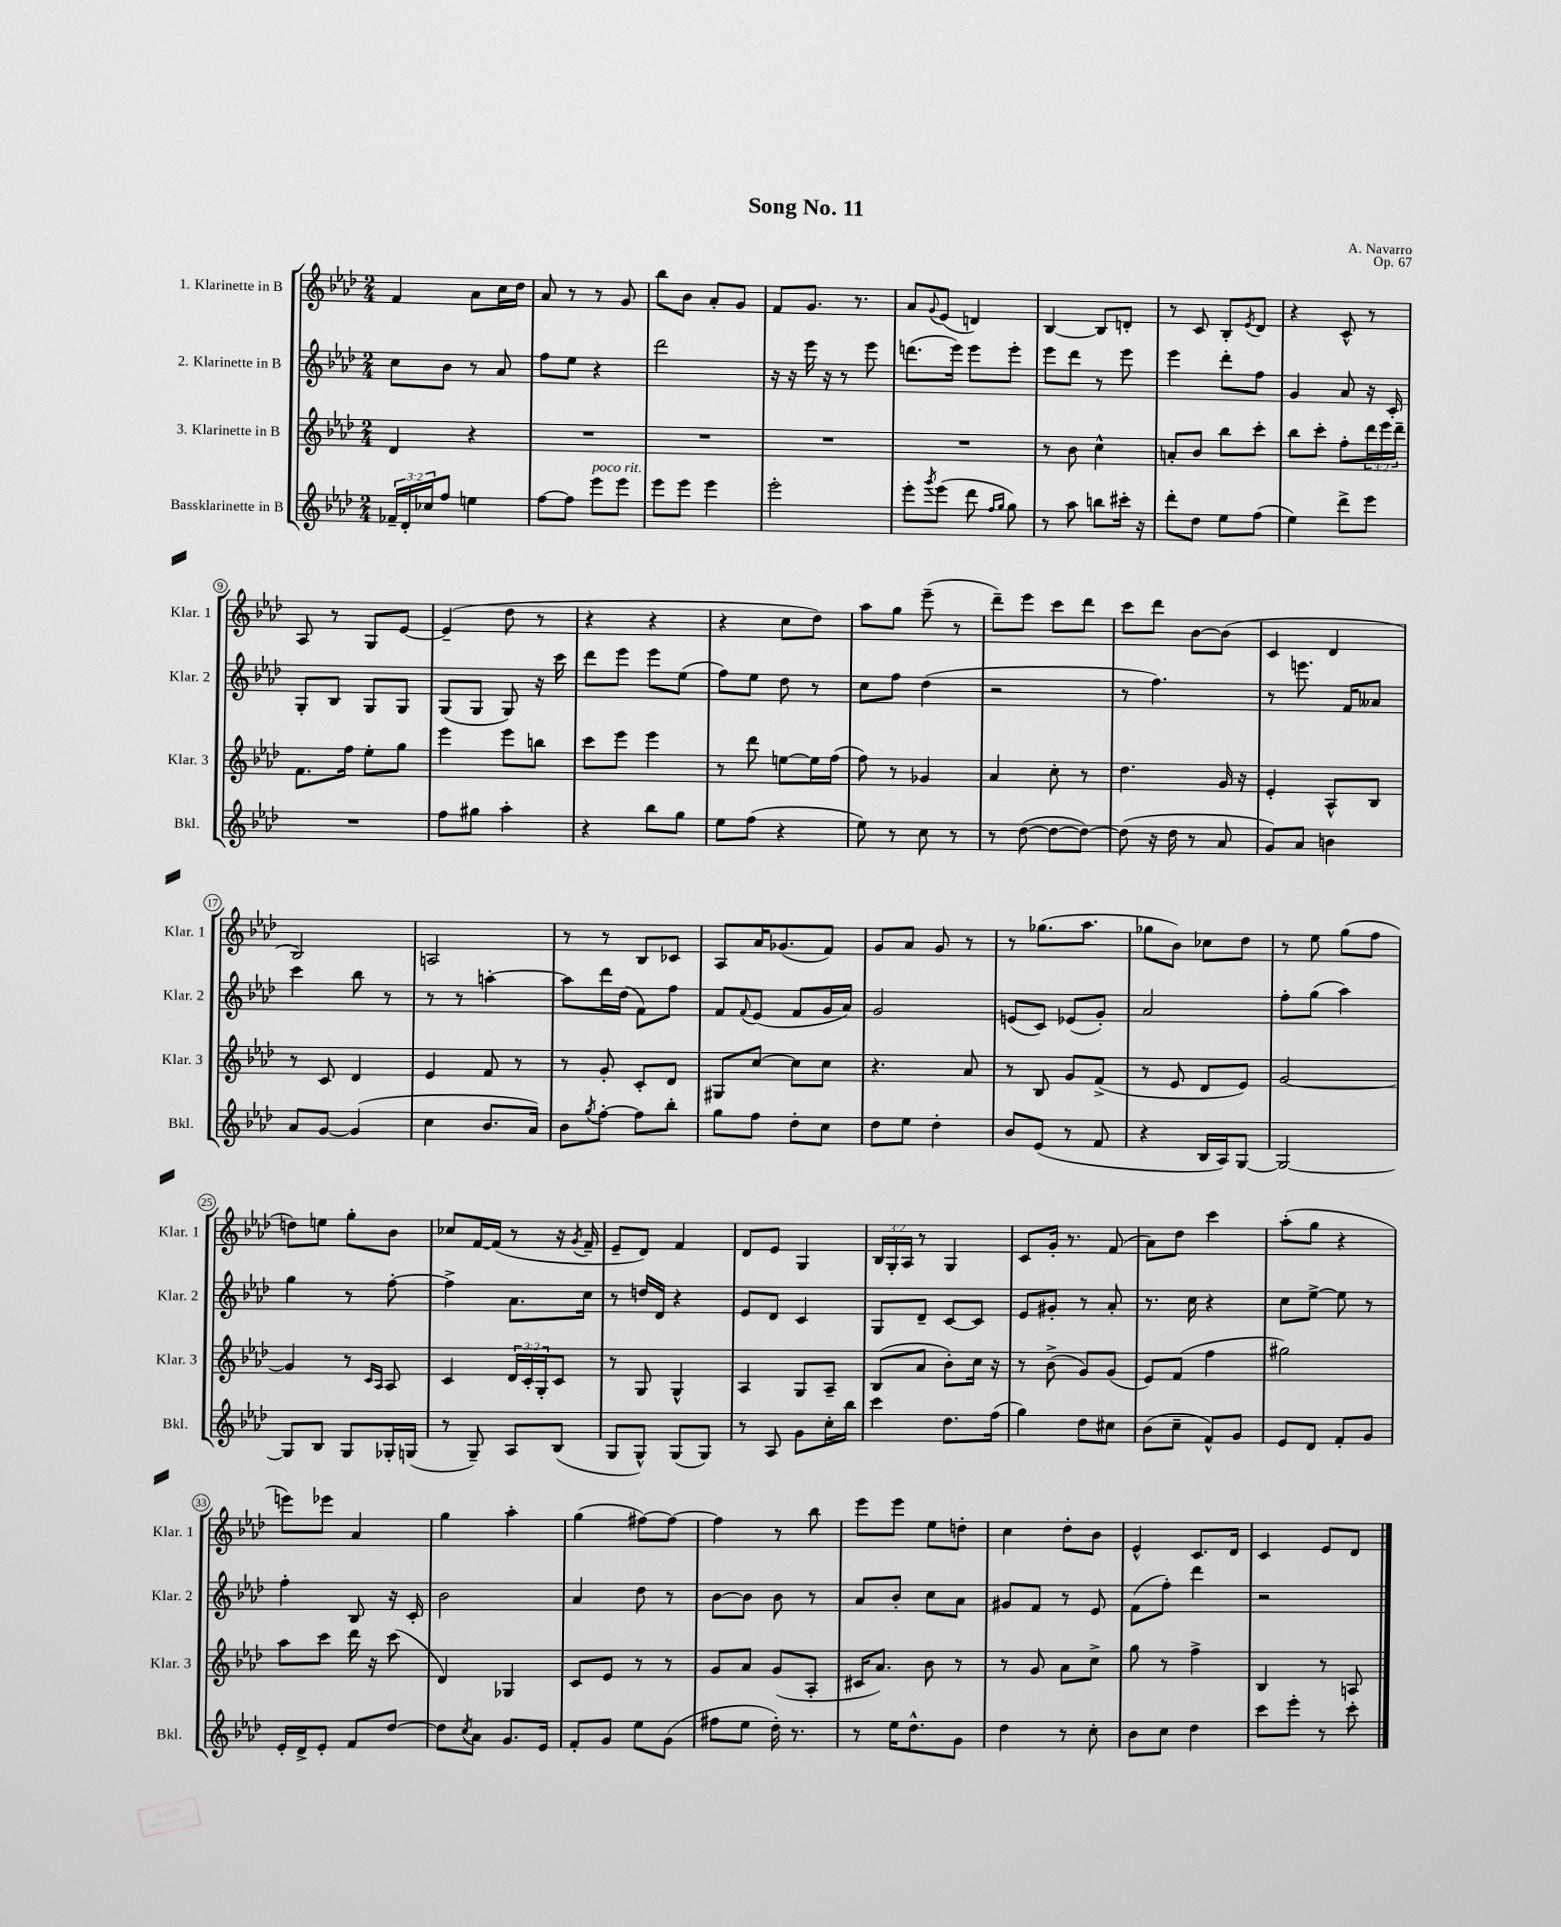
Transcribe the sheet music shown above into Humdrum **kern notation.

**kern	**kern	**kern	**kern
*part4	*part3	*part2	*part1
*staff4	*staff3	*staff2	*staff1
*I"Bassklarinette in B	*I"3. Klarinette in B	*I"2. Klarinette in B	*I"1. Klarinette in B
*I'Bkl.	*I'Klar. 3	*I'Klar. 2	*I'Klar. 1
*clefG2	*clefG2	*clefG2	*clefG2
*k[b-e-a-d-]	*k[b-e-a-d-]	*k[b-e-a-d-]	*k[b-e-a-d-]
*M2/4	*M2/4	*M2/4	*M2/4
=1	=1	=1	=1
24f-X~/LL	4d-/	8cc\L	4f/
24d-'/	.	.	.
24cc-X/J	.	.	.
8ff/J	.	8b-\J	.
4een\	4r	8r	8a-\L
.	.	8a-/	16cc\L
.	.	.	16dd-\JJ
=2	=2	=2	=2
[8ff\L	2r	8ff\L	8a-/
8ff\J]	.	8ee-\J	8r
!LO:TX:a:i:t=poco rit.	!	!	!
8eee-\L	.	4r	8r
8eee-\J	.	.	8g/
=3	=3	=3	=3
8eee-\L	2r	2ddd-\	8bb-\L
8eee-\J	.	.	8b-\J
4eee-\	.	.	8a-'/L
.	.	.	8g/J
=4	=4	=4	=4
2eee-'\	2r	16r	8f/L
.	.	16r	.
.	.	16eee-\	8.g/J
.	.	16r	.
.	.	8r	.
.	.	.	8.r
.	.	8eee-\	.
=5	=5	=5	=5
8eee-'\L	2r	(8.dddn\L	8a-/L
8qggg/	.	.	8qqg/
(8eee-\J	.	.	(8e-/J
.	.	16eee-\Jk)	.
8ddd-\	.	8eee-\L	4dn/)
16qqff/LL	.	.	.
16qqgg/JJ	.	.	.
8gg\)	.	8eee-'\J	.
=6	=6	=6	=6
8r	8r	8eee-\L	[4B-/
8aa-\	8b-\	8ddd-\J	.
8bbn\L	4cc^^\	8r	8B-/L]
16ccc#X'\Jk	.	8eee-\	8dn'/J
16r	.	.	.
=7	=7	=7	=7
8ddd-'\L	8an'/L	4eee-\	8r
8dd-\J	8b-/J	.	8c/
8ee-\L	8bb-\L	8ddd-'\L	8B-'/L
.	.	.	8qe-/
(8ff\J	8ccc'\J	8ff\J	8d-/J
=8	=8	=8	=8
4ee-\)	8bb-\L	4g/	4r
.	8ccc'\J	.	.
8ddd-^\L	8ff'\L	8a-/	8c^^/
8eee-\J	24ddd-\L	16r	8r
.	24eee-\	.	.
.	.	16c'/	.
.	24ddd-~\JJ	.	.
!!LO:LB:g=z
=9	=9	=9	=9
2r	8.f\L	8G'/L	8A-/
.	.	8B-/J	8r
.	16ff\Jk	.	.
.	8ee-'\L	8G/L	8G/L
.	8gg\J	8G/J	[8e-/J
=10	=10	=10	=10
8ff\L	4eee-\	(8G/L	(4e-~/]
8gg#X\J	.	8G/J	.
4aa-'\	8eee-\L	8G/)	8dd-\
.	8bbn\J	16r	8r
.	.	16ccc\	.
=11	=11	=11	=11
4r	8ccc\L	8ddd-\L	4r
.	8eee-\J	8eee-\J	.
8bb-\L	4eee-\	8eee-\L	4r
8gg\J	.	(8ee-\J	.
=12	=12	=12	=12
8ee-\L	8r	8ff\L)	4r
(8ff\J	8ddd-\	8ee-\J	.
4r	[8een\L	8dd-\	8cc\L
.	16ee\L]	8r	8dd-\J)
.	(16ff\JJ	.	.
=13	=13	=13	=13
8ee-\)	8ff\)	8cc\L	8aa-\L
8r	8r	8ff\J	8gg\J
8cc\	4g-X/	(4dd-\	(8eee-~\
8r	.	.	8r
=14	=14	=14	=14
8r	4a-/	2r	8ddd-~\L)
([8dd-\	.	.	8eee-\J
8dd-\L_	8cc'\	.	8ccc\L
8dd-\J_)	8r	.	8ddd-\J
=15	=15	=15	=15
(8dd-\]	4.dd-\	8r	8ccc\L
16r	.	4.ff\)	8ddd-\J
16dd-\	.	.	.
8r	.	.	[8b-\L
8a-/	16g/	.	(8b-\J]
.	16r	.	.
=16	=16	=16	=16
8g/L)	4e-'/	8r	4c/
8a-/J	.	8.eeen\	.
4bn\	8A-^^/L	.	4d-/
.	.	16f/KL	.
.	8B-/J	8a--X/J	.
!!LO:LB:g=z
=17	=17	=17	=17
8a-/L	8r	4ccc\	2B-/)
[8g/J	8c/	.	.
(4g/]	4d-/	8bb-\	.
.	.	8r	.
=18	=18	=18	=18
4cc\	4e-/	8r	2An/
.	.	8r	.
8.b-/L	8f/	[4aan'\	.
.	8r	.	.
16a-/Jk)	.	.	.
=19	=19	=19	=19
8b-\L	8r	8aa\L]	8r
8qgg/	.	.	.
[8ff'\J	8g'/	16ddd-\L	8r
.	.	(16dd-\JJ	.
8ff\L]	8c'/L	8f\L)	8B-/L
8bb-'\J	8d-/J	8ff\J	8c-X/J
=20	=20	=20	=20
8gg\L	8G#X/L	8f/L	8A-/L
.	.	8qqf/	.
8ff\J	[8cc/J	(8e-/J	16a-/K
.	.	.	(8.g-X/
8dd-'\L	8cc\L]	8f/L	.
8cc\J	8cc\J	16g/L	8f/J)
.	.	16a-/JJ)	.
=21	=21	=21	=21
8dd-\L	4.r	2g/	8g/L
8ee-\J	.	.	8a-/J
4dd-'\	.	.	8g/
.	8a-/	.	8r
=22	=22	=22	=22
8b-/L	8r	(8en/L	8r
(8e-/J	8B-/	8c/J)	(8.gg-X\L
8r	8g/L	(8e-X/L	.
.	.	.	8.aa-\J
8f/	(8f^/J	8g'/J)	.
=23	=23	=23	=23
4r	8r	2a-/	8gg-X\L
.	8e-/	.	8b-\J)
16B-/LL	8d-/L	.	8cc-X\L
16A-/J)	.	.	.
[8G/J	8e-/J)	.	8dd-\J
=24	=24	=24	=24
2G/_	[2g/	8ff'\L	8r
.	.	(8gg\J	8ee-\
.	.	4aa-\)	(8gg\L
.	.	.	8ff\J
!!LO:LB:g=z
=25	=25	=25	=25
8G/L]	4g/]	4gg\	8ddn\L)
8B-/J	.	.	8een\J
8G/L	8r	8r	8gg'\L
.	16qqc/LL	.	.
.	16qqA-/JJ	.	.
16G-X'/L	8A-/	[8ff'\	8b-\J
(16Gn/JJ	.	.	.
=26	=26	=26	=26
8r	4c/	4ff^\]	8cc-X/L
8G~/)	.	.	[16f/L
.	.	.	(16f/JJ]
8A-/L	24d-/LL	8.a-\L	8r
.	24c'/	.	.
.	24G'/J	.	.
(8B-/J	8c/J	.	16r
.	.	.	8qg/
.	.	16cc\Jk	16f~/
=27	=27	=27	=27
8G/L	8r	8r	8e-~/L
8G^^/J)	8G/	16ddn/LL	8d-/J)
.	.	16d-/JJ	.
(8G/L	4G^^/	4r	4f/
8G/J)	.	.	.
=28	=28	=28	=28
8r	4A-/	8e-/L	8d-/L
8A-/	.	8d-/J	8e-/J
8g\L	8G/L	4c/	4G/
16cc'\L	8A-~/J	.	.
16bb-\JJ	.	.	.
=29	=29	=29	=29
4ccc\	(8B-/L	8G/L	24B-/LL
.	.	.	24G'/
.	.	.	24A-/JJ
.	8a-/J	8d-~/J	8r
8.dd-\L	8b-'\L)	[8c/L	4G/
.	16cc\Jk	8c/J]	.
(16ff\Jk	16r	.	.
=30	=30	=30	=30
4gg\)	8r	8e-/L	8c/L
.	(8b-^\	8g#X'/J	16g'/Jk
.	.	.	8.r
8dd-\L	8g/L)	8r	.
8cc#X\J	(8g/J	8a-'/	(8f/
=31	=31	=31	=31
(8b-\L	8e-/L)	8.r	8a-\L)
8cc~\J	(8f/J	.	8dd-\J
.	.	16cc\	.
8f^^/L)	4ff\	4r	4ccc\
8g/J	.	.	.
=32	=32	=32	=32
8e-/L	2gg#X\)	8cc\L	(8aa-'\L
8d-/J	.	[8ee-^\J	8gg\J
8f'/L	.	8ee-\]	4r
8g/J	.	8r	.
!!LO:LB:g=z
=33	=33	=33	=33
16e-'/LL	8aa-\L	4ff'\	8eeen\L)
16d-^/J	.	.	.
8e-'/J	8ccc\J	.	8eee-X\J
8f/L	16ddd-\	8B-/	4a-/
.	16r	.	.
[8dd-/J	(8ccc\	16r	.
.	.	16c'/	.
=34	=34	=34	=34
8dd-\L]	4d-/)	2b-\	4gg\
8qcc/	.	.	.
8a-\J	.	.	.
8.g/L	4G-X/	.	4aa-'\
16e-/Jk	.	.	.
=35	=35	=35	=35
8f'/L	8c/L	4a-/	(4gg\
8g/J	8e-/J	.	.
8ee-\L	8r	8dd-\	[8ff#X\L)
(8g\J	8r	8r	8ff#\J_
=36	=36	=36	=36
8ff#X\L	8g/L	[8b-\L	4ff#\]
8ee-\J	8a-/J	8b-\J]	.
16dd-'\)	(8g/L	8b-\	8r
8.r	.	.	.
.	8A-'/J	8r	8bb-\
=37	=37	=37	=37
8r	16c#X/KL	8a-/L	8eee-\L
.	8.a-/J)	.	.
16ee-\KL	.	8b-'/J	8eee-\J
8.dd-^^\	.	.	.
.	8b-\	8cc\L	8ee-\L
8g\J	8r	8a-\J	8ddn'\J
=38	=38	=38	=38
4dd-\	8r	8g#X/L	4cc\
.	8g/	8f/J	.
8r	8a-\L	8r	8dd-'\L
8cc'\	8cc^\J	8e-/	8b-\J
=39	=39	=39	=39
8b-\L	8gg\	(8f\L	4e-^^/
8cc\J	8r	8ff'\J)	.
4dd-\	4ff^\	4ddd-\	8.c/L
.	.	.	16d-/Jk
=40	=40	=40	=40
8ccc\L	4B-/	2r	4c/
8eee-'\J	.	.	.
8r	8r	.	8e-/L
8ccc'\	8An/	.	8d-/J
==	==	==	==
*-	*-	*-	*-
